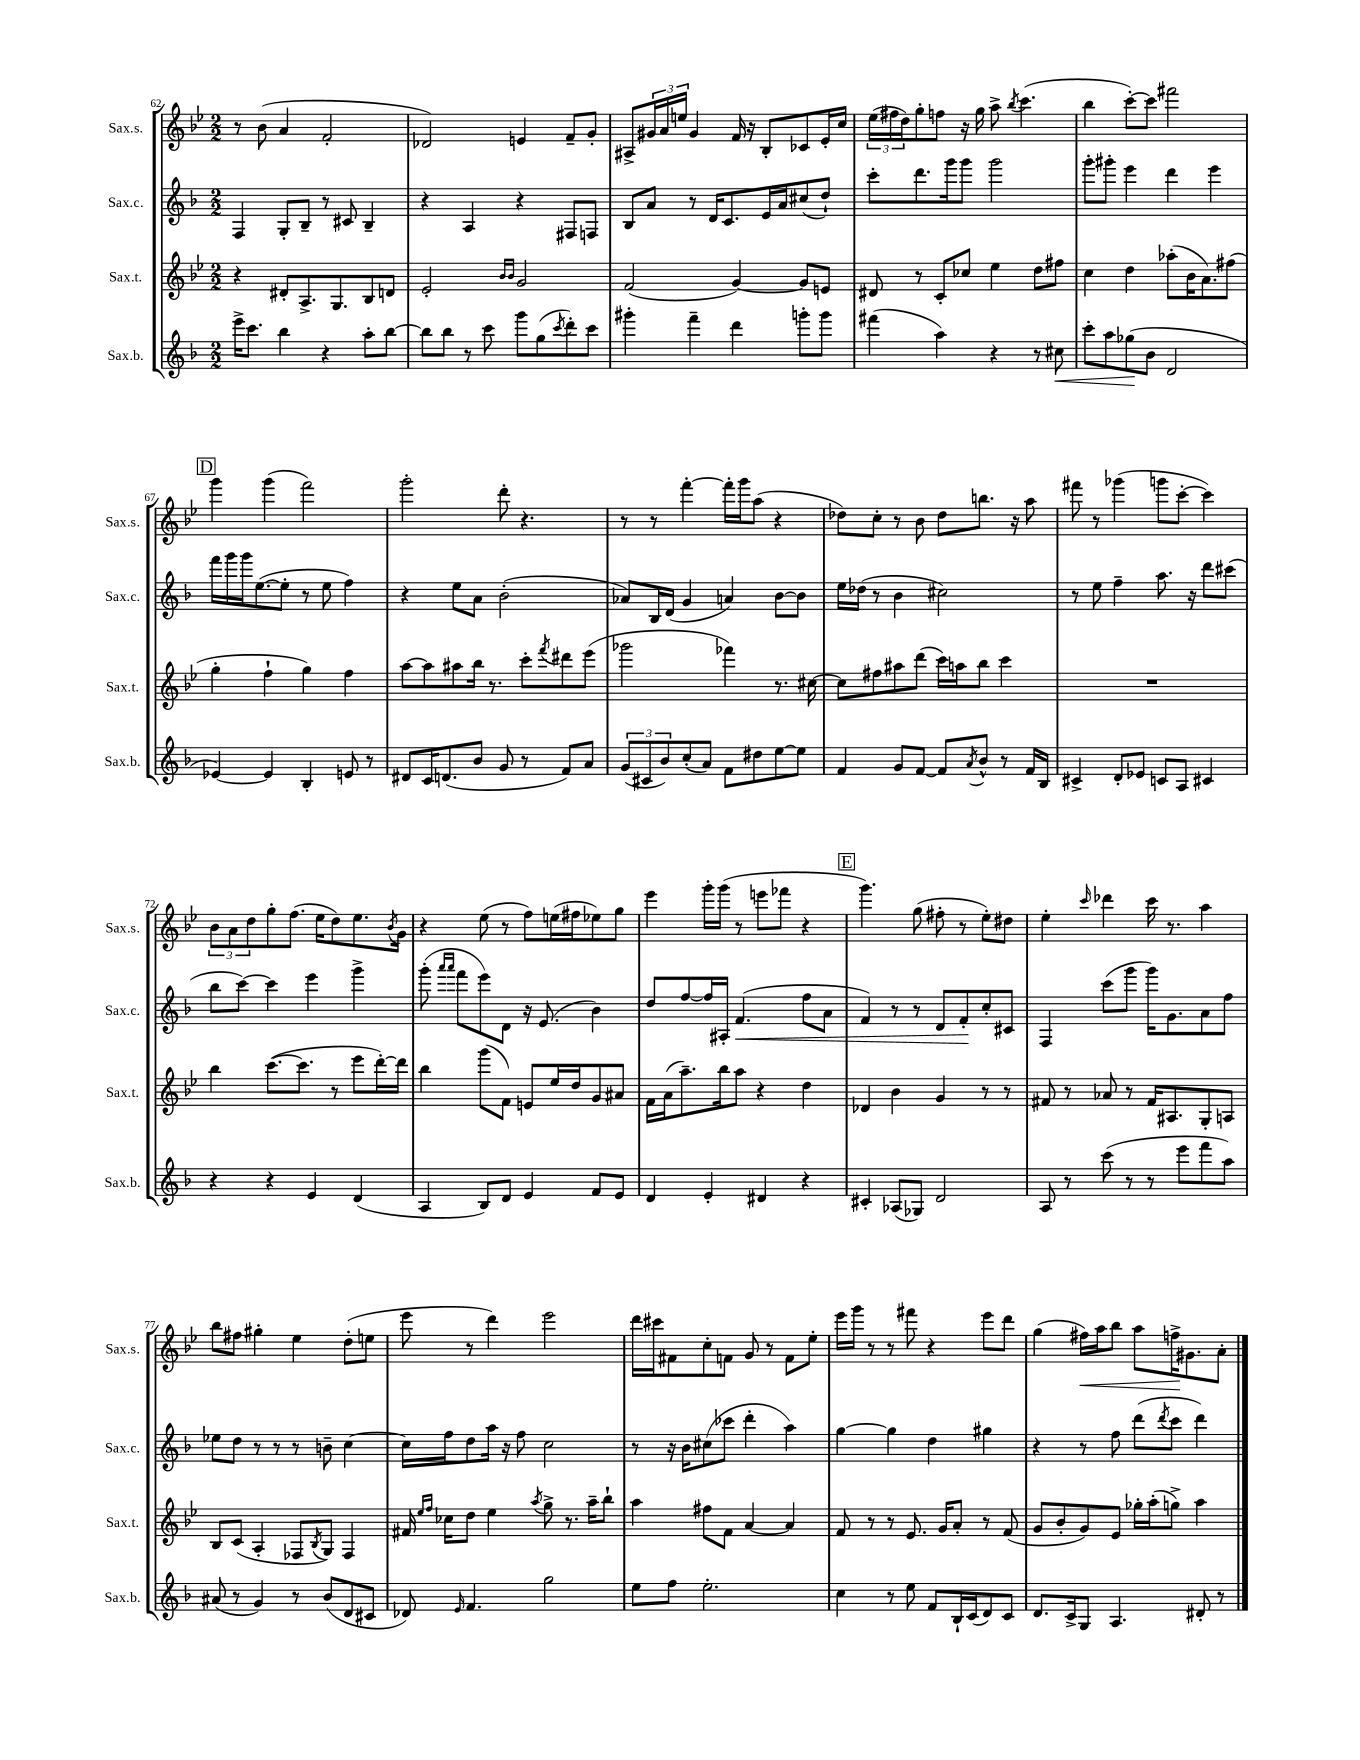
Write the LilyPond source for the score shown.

<<
\new StaffGroup <<
\new Staff = "s0" \with { instrumentName = "Sax.s." shortInstrumentName = "Sax.s." } {
    \clef treble \key bes \major \numericTimeSignature \time 2/2
    r8 bes'8( a'4 f'2-. |
    des'2) e'4 f'8-- g'8-. |
    ais8-> \tuplet 3/2 { gis'16 a'16 e''16 } gis'4 f'16 r16 bes8-. ces'8 ees'16-. c''16 |
    \tuplet 3/2 { ees''16( fis''16 d''16) } g''8-. f''8 r16 g''16 a''8-> \acciaccatura { bes''8 } c'''4.( |
    bes''4 c'''8~-.) c'''8 fis'''2 |
    \mark \markup { \box "D" } g'''4 g'''4( f'''2) |
    g'''2-. d'''8-. r4. |
    r8 r8 f'''4~-. f'''16-. g'''16 a''8( r4 |
    des''8) c''8-. r8 bes'8 des''8 b''8. r16 a''8 |
    fis'''8 r8 ges'''4( g'''8 c'''8~-. c'''4) |
    \tuplet 3/2 { bes'8 a'8 d''8 } g''8-. f''8.( ees''16 d''8) ees''8. \acciaccatura { bes'8 } g'16 |
    r4 ees''8( r8 f''8) e''16( fis''16 ees''8) g''8 |
    ees'''4 g'''16-. g'''16( r8 e'''8 fes'''8 r4 |
    \mark \markup { \box "E" } g'''4.) g''8( fis''8-. r8 ees''8-.) dis''8 |
    ees''4-. \grace { c'''16 } des'''4 c'''16 r8. a''4 |
    bes''8 fis''8 gis''4-. ees''4 d''8-.( e''8 |
    ees'''8 r8 d'''4) ees'''2 |
    d'''16 cis'''16 fis'8 c''8-. f'8 g'8 r8 f'8 ees''8-. |
    ees'''16 g'''16 r8 r8 fis'''8 r4 ees'''8 d'''8 |
    g''4( fis''16\<) a''16 bes''8 a''8 f''16->\! gis'8. a'8-. \bar "|." |
}
\new Staff = "s1" \with { instrumentName = "Sax.c." shortInstrumentName = "Sax.c." } {
    \clef treble \key f \major \numericTimeSignature \time 2/2
    f4 g8-. bes8-- r8 cis'8 bes4-- |
    r4 a4 r4 fis8 f8 |
    bes8 a'8 r8 d'16 c'8. e'16 a'16 cis''8( d''8-!) |
    c'''8-. d'''8. g'''16 g'''8 g'''2 |
    g'''8-. gis'''8-. e'''4 d'''4 e'''4 |
    \mark \markup { \box "D" } f'''16 g'''16 g'''16 e''8.~( e''8-. r8 e''8 f''4) |
    r4 e''8 a'8 bes'2-.( |
    aes'8) bes16 d'16( g'4 a'4) bes'8~ bes'8 |
    e''16 des''16( r8 bes'4 cis''2) |
    r8 e''8 f''4-- a''8. r16 d'''8 cis'''8( |
    bes''8 c'''8~) c'''4 e'''4 g'''4-> |
    g'''8-.( \grace { a'''16 a'''16 } f'''8 e'''8) d'8 r16 e'8.( bes'4) |
    d''8 f''8~ f''16 ais16-. f'4.\<( f''8 a'8 |
    \mark \markup { \box "E" } f'4) r8 r8 d'8 f'8-.\! c''8-. cis'8 |
    f4 c'''8( g'''8 g'''16) g'8. a'8 f''8 |
    ees''8 d''8 r8 r8 r8 b'8-- c''4~ |
    c''16 f''16 d''8 a''16 r16 f''8 c''2 |
    r8 r16 bes'16 cis''8( ces'''8 d'''4-. a''4) |
    g''4~ g''4 d''4 gis''4 |
    r4 r8 f''8 d'''8( \acciaccatura { d'''8 } c'''8 d'''4) \bar "|." |
}
\new Staff = "s2" \with { instrumentName = "Sax.t." shortInstrumentName = "Sax.t." } {
    \clef treble \key bes \major \numericTimeSignature \time 2/2
    r4 dis'8-. a8.-> g8. bes8 d'8 |
    ees'2-. \grace { bes'16 bes'16 } g'2 |
    f'2( g'4~) g'8 e'8 |
    dis'8 r8 c'8-. ces''8 ees''4 d''8 fis''8 |
    c''4 d''4 aes''8-.( bes'16 a'8.) fis''8( |
    \mark \markup { \box "D" } g''4-. f''4-! g''4) f''4 |
    a''8~ a''8 ais''8 bes''16 r8. c'''8-. \acciaccatura { f'''8 } dis'''8 ees'''8( |
    ges'''2 fes'''4) r8. cis''16~ |
    cis''8 fis''8 ais''8 d'''8( c'''16) a''16 bes''8 c'''4 |
    R1 |
    bes''4 c'''8.~( c'''8. r8 ees'''8 d'''16~-.) d'''16 |
    bes''4 g'''8( f'8) e'8 ees''16 d''16 g'8 ais'8 |
    f'16 a'16( a''8.--) bes''16 a''8 r4 d''4 |
    \mark \markup { \box "E" } des'4 bes'4 g'4 r8 r8 |
    fis'8 r8 aes'8 r8 fis'16 ais8. g8-. a8 |
    bes8 c'8( a4-. fes8 \acciaccatura { bes8 } g8) fes4 |
    fis'16 \grace { ees''16 f''16 } ces''16 d''8 ees''4 \acciaccatura { a''8 } g''8-> r8. a''16-- bes''8-! |
    a''4 fis''8 f'8 a'4~ a'4 |
    f'8 r8 r8 ees'8. g'16 a'8-. r8 f'8( |
    g'8 bes'8-. g'8) ees'8 ges''16-. a''16-.( g''8->) a''4 \bar "|." |
}
\new Staff = "s3" \with { instrumentName = "Sax.b." shortInstrumentName = "Sax.b." } {
    \clef treble \key f \major \numericTimeSignature \time 2/2
    e'''16-> c'''8. bes''4 r4 a''8-. bes''8~ |
    bes''8 bes''8 r8 c'''8 g'''8 g''8( \acciaccatura { c'''8 } d'''8-.) c'''8 |
    gis'''4-. f'''4-- d'''4 g'''8-. g'''8 |
    fis'''4( a''4) r4 r8 cis''8\< |
    c'''8-. a''8 ges''8\!( bes'8 d'2 |
    \mark \markup { \box "D" } ees'4~) ees'4 bes4-. e'8 r8 |
    dis'8 c'16 d'8.( bes'8 g'8 r8 f'8) a'8 |
    \tuplet 3/2 { g'8( cis'8 bes'8) } c''8-.( a'8) f'8 dis''8 e''8~ e''8 |
    f'4 g'8 f'8~ f'8 \acciaccatura { a'8 } bes'8-^ r8 f'16 bes16 |
    cis'4-> d'8-. ees'8 c'8 a8 cis'4 |
    r4 r4 e'4 d'4( |
    a4 bes8) d'8 e'4 f'8 e'8 |
    d'4 e'4-. dis'4 r4 |
    \mark \markup { \box "E" } cis'4-. aes8( ges8) d'2 |
    a8 r8 c'''8( r8 r8 e'''8 f'''8 a''8) |
    ais'8( r8 g'4) r8 bes'8( d'8 cis'8 |
    des'8) \grace { e'16 } f'4. g''2 |
    e''8 f''8 e''2.-. |
    c''4 r8 e''8 f'8 bes16-! c'16( d'8) c'8 |
    d'8. c'16-> g8 a4. dis'8-. r8 \bar "|." |
}
>>
>>
\layout { \context { \Score currentBarNumber = #62 } }
